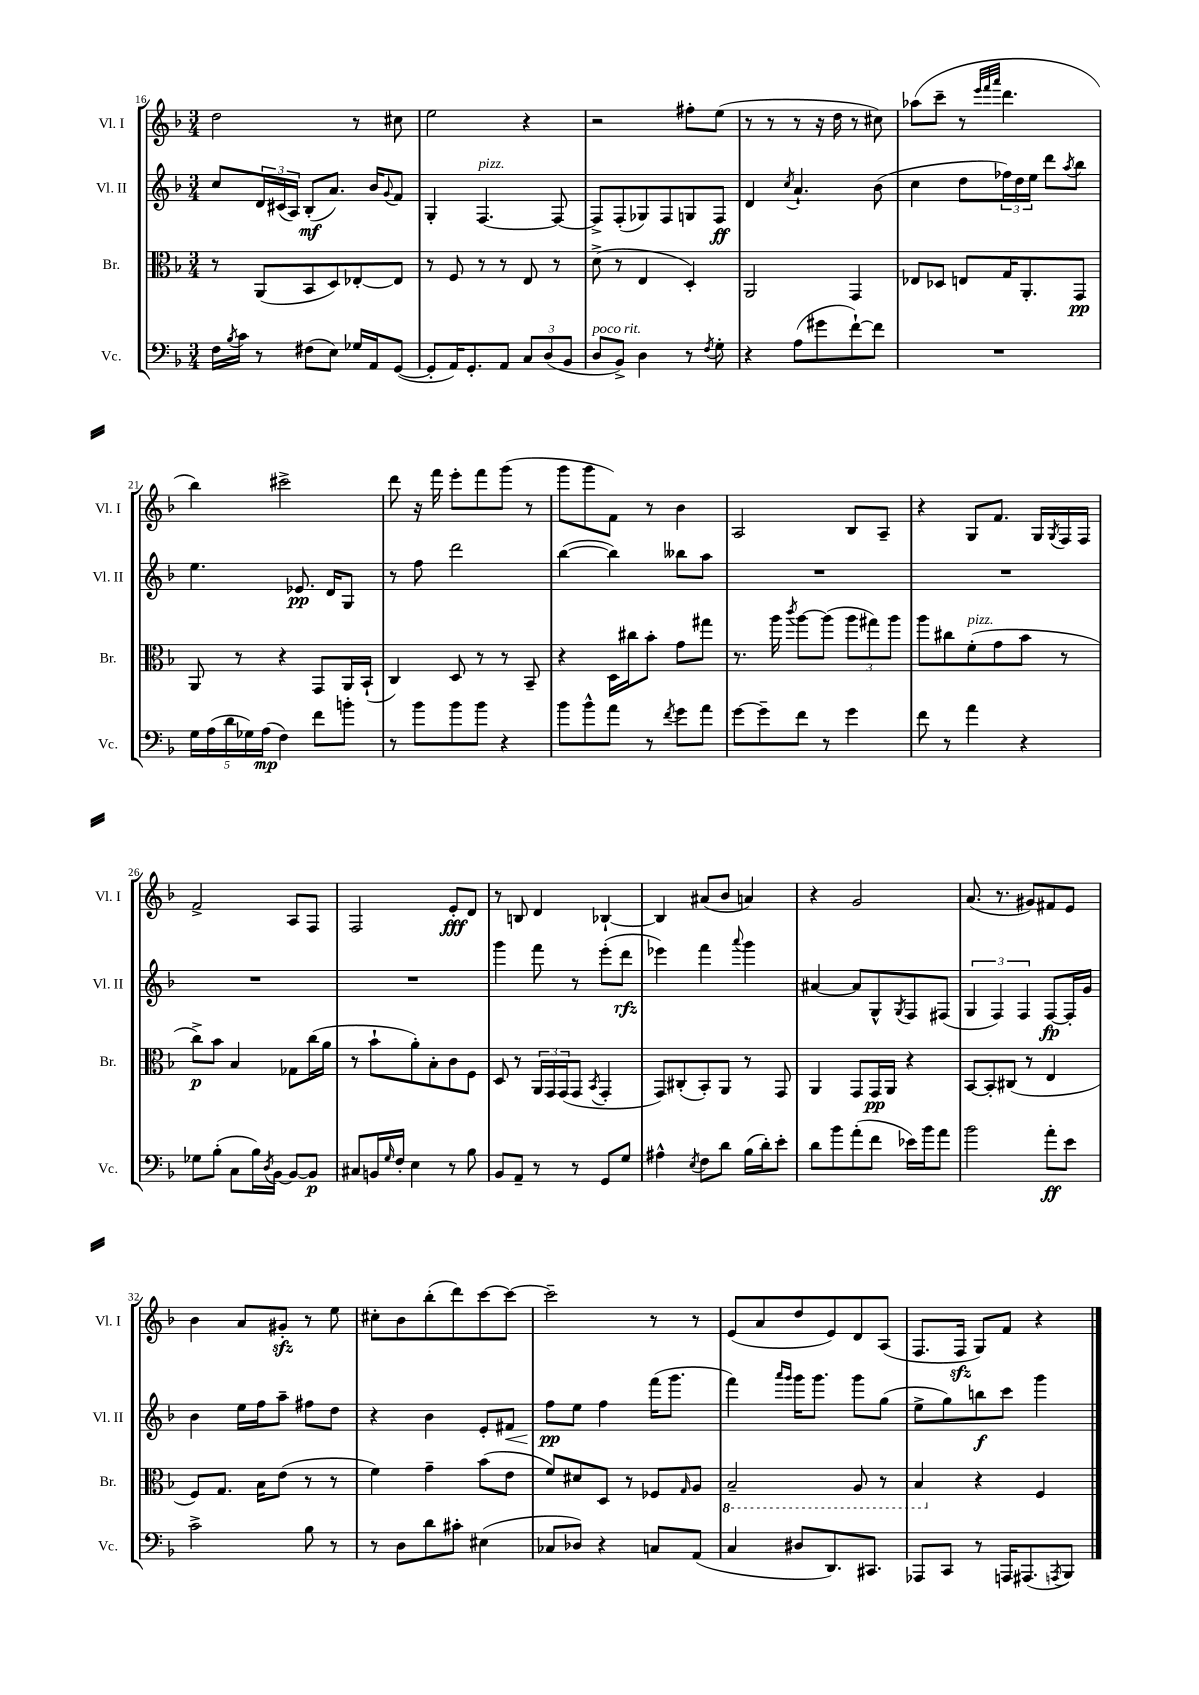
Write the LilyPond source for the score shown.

<<
\new StaffGroup <<
\new Staff = "s0" \with { instrumentName = "Vl. I" shortInstrumentName = "Vl. I" } {
    \clef treble \key f \major \numericTimeSignature \time 3/4
    d''2 r8 cis''8 |
    e''2 r4 |
    r2 fis''8-. e''8( |
    r8 r8 r8 r16 d''16 r8 cis''8) |
    aes''8( c'''8-- r8 \grace { e'''32 f'''32 a'''32 } d'''4. |
    bes''4) cis'''2-> |
    d'''8 r16 f'''16 e'''8-. f'''8 g'''8( r8 |
    g'''8 g'''8 f'8) r8 bes'4 |
    a2 bes8 a8-- |
    r4 g8 f'8. g16 \acciaccatura { g8 } f16 f16 |
    f'2-> a8 f8 |
    f2 e'8-.\fff d'8 |
    r8 b8 d'4 bes4~-! |
    bes4 ais'8( bes'8 a'4) |
    r4 g'2 |
    a'8.( r8. gis'8) fis'8 e'8 |
    bes'4 a'8 gis'8-.\sfz r8 e''8 |
    cis''8-. bes'8 bes''8-.( d'''8) c'''8~ c'''8~ |
    c'''2-- r8 r8 |
    e'8( a'8 d''8 e'8) d'8 a8( |
    f8. f16\sfz g8) f'8 r4 \bar "|." |
}
\new Staff = "s1" \with { instrumentName = "Vl. II" shortInstrumentName = "Vl. II" } {
    \clef treble \key f \major \numericTimeSignature \time 3/4
    c''8 \tuplet 3/2 { d'16 cis'16( a16) } bes8-.\mf( a'8.) bes'16 \appoggiatura { g'8 } f'8 |
    g4-. f4.~^\markup { \italic "pizz." } f8~ |
    f8-> f8-.( ges8) f8 g8 f8\ff |
    d'4 \acciaccatura { c''8 } a'4.-! bes'8( |
    c''4 d''8 \tuplet 3/2 { fes''16) d''16 e''16 } d'''8 \acciaccatura { a''8 } bes''8 |
    e''4. ees'8.\pp d'16 g8 |
    r8 f''8 d'''2 |
    bes''4~( bes''4) beses''8 a''8 |
    R2. |
    R2. |
    R2. |
    R2. |
    g'''4 f'''8 r8 e'''8-.( d'''8\rfz |
    ees'''4) f'''4 \appoggiatura { a'''8 } g'''4 |
    ais'4~ ais'8 g8-^ \acciaccatura { g8 } f8 fis8( |
    \tuplet 3/2 { g4 f4) f4 } f8~\fp f16-. g'16 |
    bes'4 e''16 f''16 a''8-- fis''8 d''8 |
    r4 bes'4 e'8-. fis'8\< |
    f''8\pp\! e''8 f''4 f'''16( g'''8. |
    f'''4) \grace { a'''16 g'''16 } g'''16 g'''8. g'''8 g''8( |
    e''8-> g''8) b''8\f c'''8 g'''4 \bar "|." |
}
\new Staff = "s2" \with { instrumentName = "Br." shortInstrumentName = "Br." } {
    \clef alto \key f \major \numericTimeSignature \time 3/4
    r8 a,8( bes,8 d8) ees8~-. ees8 |
    r8 f8 r8 r8 e8 r8 |
    d'8->( r8 e4 d4-.) |
    a,2 g,4 |
    ees8 des8 e8 g16 a,8.-. g,8\pp |
    a,8 r8 r4 g,8 a,16 bes,16-!( |
    c4) d8 r8 r8 bes,8-- |
    r4 d16 cis''16 bes'8-. g'8 gis''8 |
    r8. a''16 \acciaccatura { c'''8 } a''8~ a''8( \tuplet 3/2 { a''8 gis''8) a''8 } |
    a''8 cis''8 f'8-.^\markup { \italic "pizz." }( g'8 bes'8 r8 |
    c''8->\p) bes'8 bes4 ges8 c''16( a'16 |
    r8 bes'8-! a'8-.) bes8-. c'8 f8 |
    d8 r8 \tuplet 3/2 { a,16 g,16 g,16( } g,8 \acciaccatura { bes,8 } g,4-. |
    g,8) cis8-.( bes,8-.) a,8 r8 g,8 |
    a,4 g,8 g,16\pp a,16 r4 |
    bes,8~ bes,8-. cis8( r8 e4 |
    f8) g8. bes16 e'8( r8 r8 |
    f'4) g'4-- bes'8( e'8 |
    f'8) dis'8 d8 r8 fes8 \grace { g16 } a8 |
    \ottava #-1 bes,2-- a,8 r8 |
    bes,4 \ottava #0 r4 f4 \bar "|." |
}
\new Staff = "s3" \with { instrumentName = "Vc." shortInstrumentName = "Vc." } {
    \clef bass \key f \major \numericTimeSignature \time 3/4
    f16 \acciaccatura { bes8 } c'16 r8 fis8( e8) ges16 a,16 g,8~( |
    g,8-. a,16) g,8.-. a,8 \tuplet 3/2 { c8 d8( bes,8 } |
    d8^\markup { \italic "poco rit." } bes,8->) d4 r8 \acciaccatura { f8 } g8-. |
    r4 a8( gis'8 f'8~-!) f'8 |
    R2. |
    \tuplet 5/4 { g16 a16( d'16 ges16) a16\mp( } f4) f'8 b'8-. |
    r8 bes'8 bes'8 bes'8 r4 |
    bes'8 bes'8-^ a'8 r8 \acciaccatura { f'8 } g'8 a'8 |
    g'8~ g'8-- f'8 r8 g'4 |
    f'8 r8 a'4 r4 |
    ges8 bes8-.( c8 bes16) \acciaccatura { d8 } bes,16~ bes,8~ bes,8\p |
    cis8 b,16 \grace { g16 } f16-. e4 r8 bes8 |
    bes,8 a,8-- r8 r8 g,8 g8 |
    ais4-^ \acciaccatura { e8 } f8 d'8 bes16( d'16-.) e'8-. |
    d'8 bes'8 a'8-.( f'8 ees'16) bes'16 a'8 |
    bes'2 a'8-.\ff e'8 |
    c'2-> bes8 r8 |
    r8 d8 d'8 cis'8-. eis4( |
    ces8 des8) r4 c8 a,8( |
    c4 dis8 d,8.) cis,8. |
    aes,,8 c,8 r8 a,,16 ais,,8.( \acciaccatura { a,,8 } bes,,8) \bar "|." |
}
>>
>>
\layout { \context { \Score currentBarNumber = #16 } }
